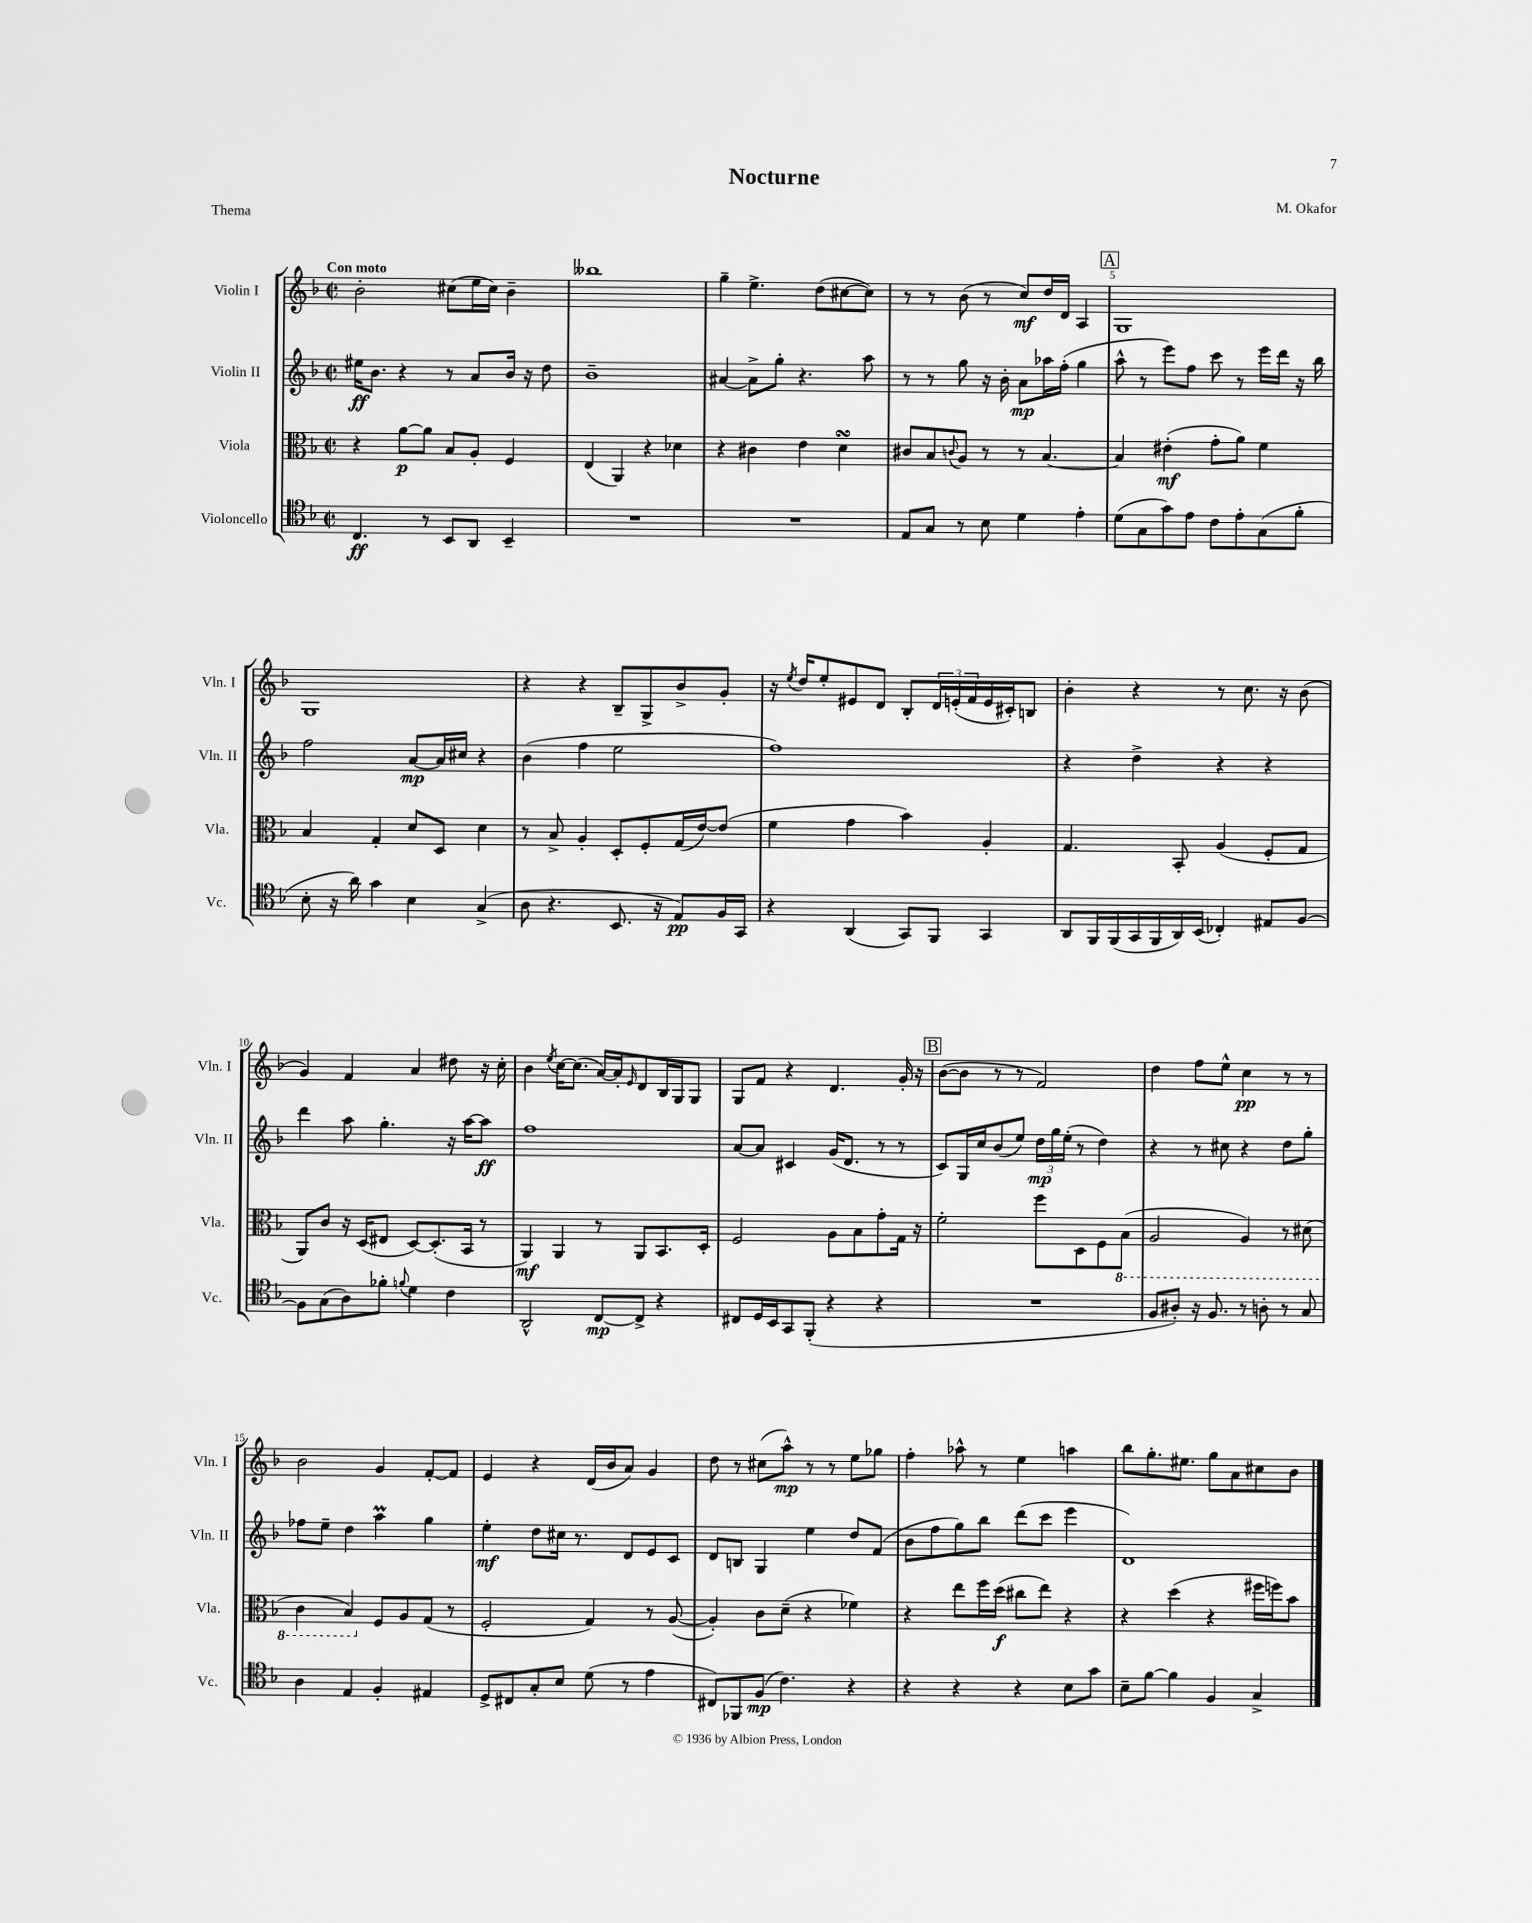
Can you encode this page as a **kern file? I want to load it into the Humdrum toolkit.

**kern	**dynam	**kern	**dynam	**kern	**dynam	**kern	**dynam
*part4	*part4	*part3	*part3	*part2	*part2	*part1	*part1
*staff4	*staff4	*staff3	*staff3	*staff2	*staff2	*staff1	*staff1
*I"Violoncello	*	*I"Viola	*	*I"Violin II	*	*I"Violin I	*
*I'Vc.	*	*I'Vla.	*	*I'Vln. II	*	*I'Vln. I	*
*clefC4	*	*clefC3	*	*clefG2	*	*clefG2	*
*k[b-]	*	*k[b-]	*	*k[b-]	*	*k[b-]	*
*M2/2	*	*M2/2	*	*M2/2	*	*M2/2	*
*met(c|)	*	*met(c|)	*	*met(c|)	*	*met(c|)	*
=1	=1	=1	=1	=1	=1	=1	=1
!	!	!	!	!	!	!LO:TX:a:B:t=Con moto	!
4.C/	ff	4r	.	16ee#X\KL	ff	2b-'\	.
.	.	.	.	8.b-\J	.	.	.
.	.	[8a\L	p	4r	.	.	.
8r	.	8a\J]	.	.	.	.	.
8BB-/L	.	8B-/L	.	8r	.	(8cc#X\L	.
8AA/J	.	8A'/J	.	8a/L	.	16ee\L	.
.	.	.	.	.	.	16cc#\JJ)	.
4BB-~/	.	4F/	.	16b-/Jk	.	4b-~\	.
.	.	.	.	16r	.	.	.
.	.	.	.	8dd\	.	.	.
=2	=2	=2	=2	=2	=2	=2	=2
1r	.	(4E/	.	1b-~	.	1bb--X	.
.	.	4AA/)	.	.	.	.	.
.	.	4r	.	.	.	.	.
.	.	4d-X\	.	.	.	.	.
=3	=3	=3	=3	=3	=3	=3	=3
1r	.	4r	.	[4a#X/	.	4gg~\	.
.	.	4c#X\	.	8a#^\L]	.	4.ee^\	.
.	.	.	.	8gg'\J	.	.	.
.	.	4e\	.	4.r	.	.	.
.	.	.	.	.	.	(8dd\L	.
.	.	4dsSSS\	.	.	.	[8cc#X\	.
.	.	.	.	8aa\	.	8cc#\J])	.
=4	=4	=4	=4	=4	=4	=4	=4
8E/L	.	8c#X/L	.	8r	.	8r	.
8G/J	.	8B-/	.	8r	.	8r	.
.	.	8qqcn/	.	.	.	.	.
8r	.	8A/J	.	8gg\	.	(8b-\	.
8B-\	.	8r	.	16r	.	8r	.
.	.	.	.	16b-'\	.	.	.
4d\	.	8r	.	8a\L	mp	8cc/L)	mf
.	.	[4.B-/	.	16aa-X\L	.	16dd/L	.
.	.	.	.	(16ff'\JJ	.	16d/JJ	.
4e'\	.	.	.	4gg\	.	4A/	.
!!LO:REH:place=s1:t=A
=5	=5	=5	=5	=5	=5	=5	=5
(8d\L	.	4B-/]	.	8aa^^\	.	1G	.
8G\	.	.	.	8r	.	.	.
8g\)	.	(4e#X'\	mf	8eee\L)	.	.	.
8e\J	.	.	.	8ff\J	.	.	.
8c\L	.	8g'\L	.	8ccc\	.	.	.
8e'\	.	8a\J)	.	8r	.	.	.
(8G\	.	4f\	.	16eee\LL	.	.	.
.	.	.	.	16ddd\JJ	.	.	.
8f'\J	.	.	.	16r	.	.	.
.	.	.	.	16bb-\	.	.	.
!!LO:LB:g=z
=6	=6	=6	=6	=6	=6	=6	=6
8B-'\	.	4B-/	.	2ff\	.	1G	.
16r	.	.	.	.	.	.	.
16a\)	.	.	.	.	.	.	.
4g\	.	4G'/	.	.	.	.	.
4B-\	.	8d/L	.	[8a/L	mp	.	.
.	.	8D/J	.	16a/L]	.	.	.
.	.	.	.	16cc#X/JJ	.	.	.
(4G^/	.	4d\	.	4r	.	.	.
=7	=7	=7	=7	=7	=7	=7	=7
8A\	.	8r	.	(4b-\	.	4r	.
4.r	.	8B-^/	.	.	.	.	.
.	.	4A'/	.	4ff\	.	4r	.
8.BB-/	.	8D'/L	.	2ee\	.	8B-~/L	.
.	.	8F'/	.	.	.	8G^/	.
16r	.	.	.	.	.	.	.
8E/L)	pp	(16G/L	.	.	.	8b-^/	.
.	.	[16e/J)	.	.	.	.	.
16F/L	.	(8e/J]	.	.	.	8g'/J	.
16GG/JJ	.	.	.	.	.	.	.
=8	=8	=8	=8	=8	=8	=8	=8
4r	.	4f\	.	1ff)	.	16r	.
.	.	.	.	.	.	8qee/	.
.	.	.	.	.	.	16dd/KL	.
.	.	.	.	.	.	8ee'/	.
(4AA/	.	4g\	.	.	.	8e#X/	.
.	.	.	.	.	.	8d/J	.
8GG/L)	.	4b-\)	.	.	.	8B-'/L	.
8FF/J	.	.	.	.	.	24d/L	.
.	.	.	.	.	.	(24en'/	.
.	.	.	.	.	.	24f/	.
4GG/	.	4A'/	.	.	.	16e/	.
.	.	.	.	.	.	16c#X'/J)	.
.	.	.	.	.	.	8Bn/J	.
=9	=9	=9	=9	=9	=9	=9	=9
8AA/L	.	4.G/	.	4r	.	4b-'\	.
16FF/L	.	.	.	.	.	.	.
(16FF/	.	.	.	.	.	.	.
16GG/	.	.	.	4dd^\	.	4r	.
16FF/	.	.	.	.	.	.	.
16AA/)	.	8BB-'/	.	.	.	.	.
(16BB-/JJ	.	.	.	.	.	.	.
4C-X'/)	.	(4A/	.	4r	.	8r	.
.	.	.	.	.	.	8.cc\	.
8E#X/L	.	8F'/L	.	4r	.	.	.
.	.	.	.	.	.	16r	.
[8F/J	.	8G/J	.	.	.	(8b-\	.
!!LO:LB:g=z
=10	=10	=10	=10	=10	=10	=10	=10
8F\L]	.	8AA/L)	.	4ddd\	.	4g/)	.
(8G\	.	8c/J	.	.	.	.	.
8A\)	.	16r	.	8aa\	.	4f/	.
.	.	(16D/KL	.	.	.	.	.
8f-X'\J	.	8E#X/J	.	4.gg'\	.	.	.
8qqfn/	.	.	.	.	.	.	.
4d\	.	[8D/L)	.	.	.	4a/	.
.	.	(8.D'/]	.	.	.	.	.
4c\	.	.	.	16r	.	8dd#X\	.
.	.	16BB-/Jk	.	[16aa\KL	.	.	.
.	.	8r	.	8aa\J]	ff	16r	.
.	.	.	.	.	.	16cc'\	.
=11	=11	=11	=11	=11	=11	=11	=11
2AA^^/	.	4AA/)	mf	1ff	.	4b-\	.
.	.	.	.	.	.	8qee/	.
.	.	4AA/	.	.	.	[16cc\KL	.
.	.	.	.	.	.	(8.cc\J]	.
[8C/L	mp	8r	.	.	.	[16a/LL)	.
.	.	.	.	.	.	16a'/J]	.
.	.	.	.	.	.	16qqe/	.
8C^/J]	.	8AA/L	.	.	.	8d/	.
4r	.	8.BB-/	.	.	.	16B-/L	.
.	.	.	.	.	.	16G/J	.
.	.	.	.	.	.	8G/J	.
.	.	16D'/Jk	.	.	.	.	.
=12	=12	=12	=12	=12	=12	=12	=12
8C#X/L	.	2F/	.	[8a/L	.	8G/L	.
16D/L	.	.	.	8a/J]	.	8f/J	.
16BB-/J	.	.	.	.	.	.	.
8GG/	.	.	.	4c#X/	.	4r	.
(8FF'/J	.	.	.	.	.	.	.
4r	.	8A\L	.	(16g/KL	.	4.d/	.
.	.	.	.	8.d/J	.	.	.
.	.	8B-\	.	.	.	.	.
4r	.	8g'\	.	8r	.	.	.
.	.	16G\Jk	.	8r	.	16g'/	.
.	.	16r	.	.	.	16r	.
!!LO:REH:place=s1:t=B
=13	=13	=13	=13	=13	=13	=13	=13
1r	.	2f'\	.	8c/L)	.	([8b-\L	.
.	.	.	.	16G/L	.	8b-\J]	.
.	.	.	.	16cc/J	.	.	.
.	.	.	.	(8b-/	.	8r	.
.	.	.	.	8ee/J)	.	8r	.
.	.	8ff\L	.	24dd\LL	mp	2f/)	.
.	.	.	.	24gg\	.	.	.
.	.	.	.	(24ee'\JJ	.	.	.
.	.	8D\	.	8r	.	.	.
.	.	8F\	.	4dd\)	.	.	.
*	*	*8ba	*	*	*	*	*
.	.	(8BB-\J	.	.	.	.	.
=14	=14	=14	=14	=14	=14	=14	=14
8F/L	.	2AA/	.	4r	.	4dd\	.
8A#X'/J)	.	.	.	.	.	.	.
16r	.	.	.	8r	.	8ff\L	.
8.F/	.	.	.	.	.	.	.
.	.	.	.	8cc#X\	.	8ee^^\J	.
8r	.	4AA/)	.	4r	.	4cc\	pp
8An'\	.	.	.	.	.	.	.
8r	.	8r	.	8dd\L	.	8r	.
8G/	.	(8D#X\	.	8gg'\J	.	8r	.
!!LO:LB:g=z
=15	=15	=15	=15	=15	=15	=15	=15
4A\	.	4C\	.	8ff-X\L	.	2b-\	.
.	.	.	.	8ee~\J	.	.	.
4E/	.	4BB-/)	.	4dd\	.	.	.
*	*	*X8ba	*	*	*	*	*
4F'/	.	8F/L	.	4aam\	.	4g/	.
.	.	8A/	.	.	.	.	.
4E#X/	.	(8G/J	.	4gg\	.	[8f'/L	.
.	.	8r	.	.	.	8f/J]	.
=16	=16	=16	=16	=16	=16	=16	=16
8D^/L	.	2F'/	.	4ee'\	mf	4e/	.
8C#X/	.	.	.	.	.	.	.
8G'/	.	.	.	8dd\L	.	4r	.
8B-/J	.	.	.	16cc#X\Jk	.	.	.
.	.	.	.	8.r	.	.	.
(8d\	.	4G/)	.	.	.	(16d/LL	.
.	.	.	.	.	.	16b-/J	.
8r	.	.	.	8d/L	.	8a/J)	.
4e\	.	8r	.	8e/	.	4g/	.
.	.	([8A/	.	8c/J	.	.	.
=17	=17	=17	=17	=17	=17	=17	=17
8C#X/L)	.	4A'/])	.	8d/L	.	8dd\	.
8FF-X/	.	.	.	8Bn/J	.	8r	.
(8F/J	mp	8c\L	.	4G/	.	(8cc#X\L	.
4.c\)	.	(8d~\J	.	.	.	8aa^^\J)	mp
.	.	4r	.	4ee\	.	8r	.
.	.	.	.	.	.	8r	.
4r	.	4f-X\)	.	8dd/L	.	8ee\L	.
.	.	.	.	(8f/J	.	8gg-X\J	.
=18	=18	=18	=18	=18	=18	=18	=18
4r	.	4r	.	8b-\L	.	4ff'\	.
.	.	.	.	8ff\	.	.	.
4r	.	8ee\L	.	8gg\)	.	8aa-X^^\	.
.	.	16ff\L	.	8bb-\J	.	8r	.
.	.	(16dd\JJ	f	.	.	.	.
4r	.	8cc#X\L	.	(8ddd\L	.	4ee\	.
.	.	8ee\J)	.	8ccc\J	.	.	.
8B-\L	.	4r	.	4eee\	.	4aan\	.
8g\J	.	.	.	.	.	.	.
=19	=19	=19	=19	=19	=19	=19	=19
8B-~\L	.	4r	.	1d)	.	8bb-\L	.
[8f\J	.	.	.	.	.	8.gg'\	.
4f\]	.	(4dd\	.	.	.	.	.
.	.	.	.	.	.	8.ee#X\J	.
4F/	.	4r	.	.	.	8gg\L	.
.	.	.	.	.	.	8a\	.
4G^/	.	16ff#X\LL	.	.	.	8cc#X\	.
.	.	16ffn\J)	.	.	.	.	.
.	.	8b-\J	.	.	.	8b-\J	.
==	==	==	==	==	==	==	==
*-	*-	*-	*-	*-	*-	*-	*-
